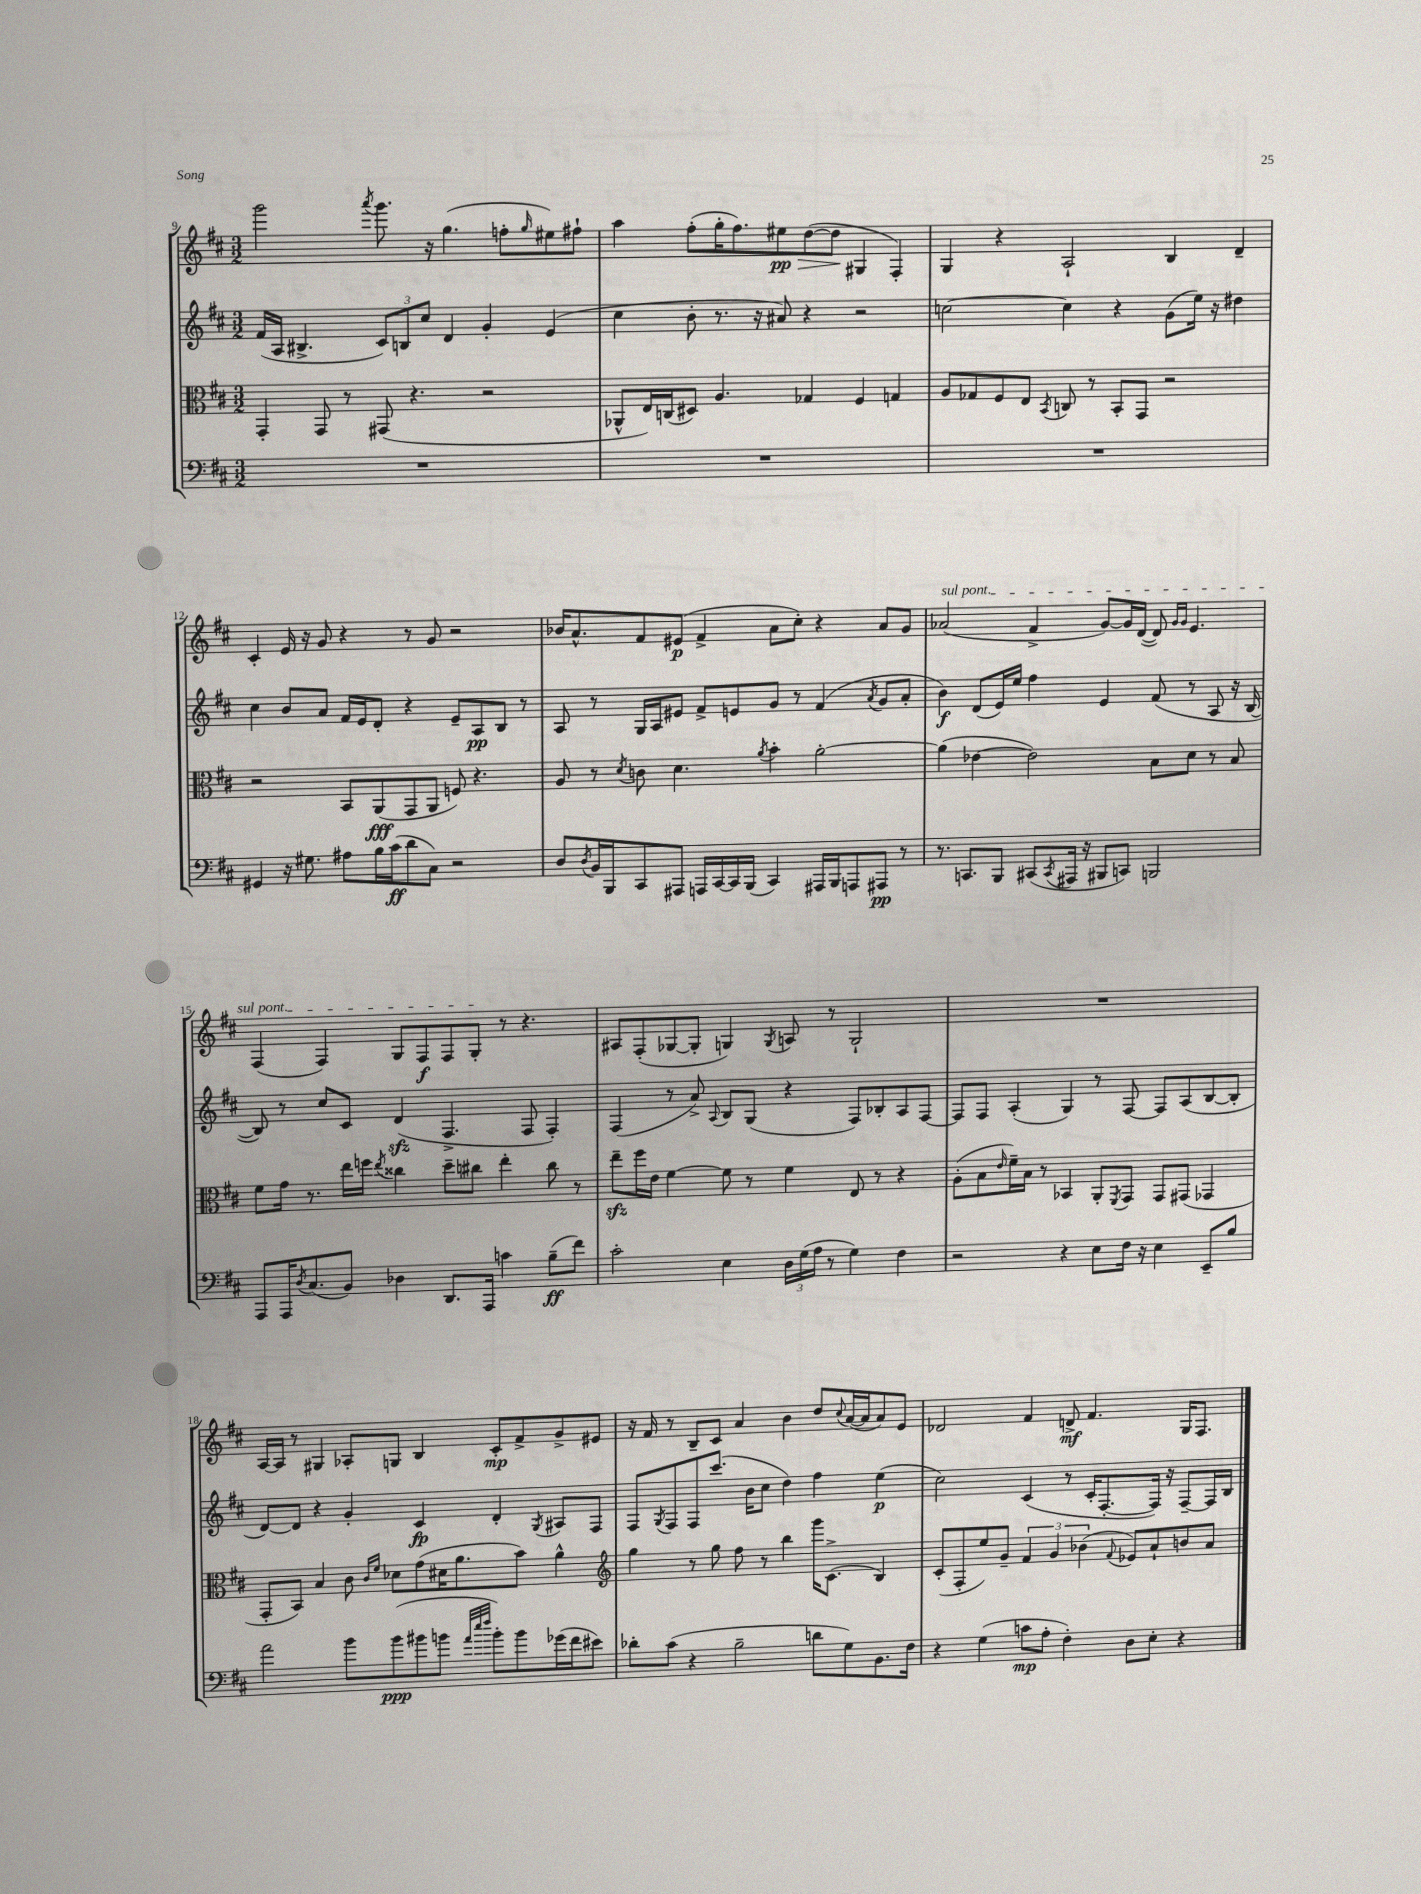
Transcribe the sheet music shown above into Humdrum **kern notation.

**kern	**kern	**kern	**kern
*staff4	*staff3	*staff2	*staff1
*clefF4	*clefC3	*clefG2	*clefG2
*k[f#c#]	*k[f#c#]	*k[f#c#]	*k[f#c#]
*M3/2	*M3/2	*M3/2	*M3/2
1.r	4GG'	(16f#	2ggg
.	.	16A	.
.	.	4.B#^	.
.	8GG	.	.
.	8r	.	.
.	.	.	8qaaa
.	(8GG#	12c#)	8.ggg
.	.	12B	.
.	4.r	.	.
.	.	12cc#	.
.	.	.	16r
.	.	4d	(4.gg
.	2r	4g'	.
.	.	.	8ff'
.	.	.	16qqgg
.	.	(4e	8ee#)
.	.	.	8ff#`
=	=	=	=
1.r	8AA-^^	4cc#	4aa
.	16E)	.	.
.	(16C	.	.
.	8D#)	8b'	(8ff#'
.	4.A	8.r	16gg'
.	.	.	8.ff#)
.	.	16r	.
.	.	8a#)	8ee#
.	4G-	4r	([8dd
.	.	.	8dd]
.	4F#	2r	4G#
.	4G	.	4F#')
=	=	=	=
1.r	8A	[2cc	4G
.	8G-	.	.
.	8F#	.	4r
.	8E	.	.
.	8qBB	.	.
.	8C	4cc]	2A`
.	8r	.	.
.	8BB'	4r	.
.	8GG	.	.
.	2r	(8g	4B
.	.	16ee)	.
.	.	16r	.
.	.	4dd#	4d~
=	=	=	=
4GG#	2r	4cc#	4c#'
16r	.	8b	16e
8.G#	.	.	16r
.	.	8a	8g
8A#	8BB	16f#	4r
.	.	16e	.
16B	(8AA	8d'	.
(16c#	.	.	.
8d	8GG	4r	8r
8C#)	8AA	.	8g
2r	8F)	8e~	2r
.	4.r	8A	.
.	.	8B	.
.	.	8r	.
=	=	=	=
8D	8A	8A	16b-
.	.	.	8.a^^
8qD	.	.	.
16BB	8r	8r	.
16BBB	.	.	.
.	8qd	.	.
8CC#	8c	16G	8f#
.	.	16A	.
8AAA#	4.d	8e#	(8e#
16AAA	.	8f#^	4f#^
[16CC#	.	.	.
16CC#]	.	8e	.
(16BBB	.	.	.
.	8qa	.	.
4CC#)	4b'	8g	8a
.	.	8r	8cc#')
16AAA#	[2a'	(4f#	4r
16BBB	.	.	.
8AAA	.	.	.
.	.	8qa	.
8AAA#	.	8g	8a
8r	.	8a'	8g
=	=	=	=
8.r	(4a]	4b)	(2a-
8.CC	.	.	.
.	[4e-	(8d	.
8BBB	.	16e)	.
.	.	16ee	.
(8CC#	2e-])	4ff#	4f#^
8qCC#	.	.	.
16AAA#	.	.	.
16r	.	.	.
8BBB#	.	4e	[8g)
8CC)	.	.	16g]
.	.	.	([16d
2BBB	8B	(8f#	8d])
.	.	.	16qqg
.	.	.	16qqg
.	8d	8r	4.e
.	8r	8A	.
.	8B	16r	.
.	.	[16B	.
=	=	=	=
8AAA	8f#	8B])	(4F#
16AAA	16g	8r	.
8qD	.	.	.
(8.C#	8.r	.	.
.	.	8cc#	4F#)
8BB)	16ee	8c#	.
.	16ff	.	.
.	8qee	.	.
4D-	4cc##	(4d	8G
.	.	.	8F#
8.DD	8dd~	4.F#^	8F#
.	8cc#	.	8G'
16AAA	.	.	.
4c	4ee'	.	8r
.	.	8F#	4.r
(8B~	8cc#	4F#')	.
8f#)	8r	.	.
=	=	=	=
2c#'	8ee~	(4F#	8A#
.	16ff#	.	(8F#'
.	16e	.	.
.	[4f#	8r	[8G-
.	.	8a^)	8G-']
.	.	8qqA	.
4E	8f#]	8B	4G)
.	8r	(8G	.
.	.	.	8qG
24D	4f#	4r	8A
(24G	.	.	.
24A	.	.	.
8r	.	.	8r
4G)	8E	8F#)	2G`
.	8r	8B-'	.
4F#	4r	8A	.
.	.	[8F#	.
=	=	=	=
2r	(8A'	8F#]	1.r
.	8B	8F#	.
.	16qqe	.	.
.	16f#~)	(4A'	.
.	16B	.	.
.	8r	.	.
4r	4BB-	4G)	.
8E	8AA'	8r	.
.	8qFF#	.	.
16F#	8GG	[8F#	.
16r	.	.	.
4E	8GG	8F#]	.
.	(8GG#	(8A	.
8EE~	4GG-	[8B	.
8B	.	8B']	.
=	=	=	=
2a	8GG'	[8d)	[16A
.	.	.	16A]
.	8BB)	8d]	8r
.	4B	4r	4G#
8b	8c#	4g'	8A-'
.	16qqc#	.	.
.	16qqf#	.	.
(8b	8d-	.	8G
8b#	(8g	4c#	4B
8b	16d#	.	.
.	8.a	.	.
32qqa	.	.	.
32qqee	.	.	.
32qqff#	.	.	.
8b')	.	4d'	8c#'
8b	8b)	.	8f#^
.	.	8qG	.
(16g-	4a^^	8A#	8g^
16f#	.	.	.
8e#)	.	8F#	8e#
=	=	=	=
*	*clefG2	*	*
8d-'	4gg	8F#	16r
.	.	.	16f#
.	.	8qG	.
(8c#	.	8F#	8r
4r	8r	8F#	8B~
.	8gg	(8.ccc#	8c#
2B~	8ff#	.	4a
.	.	16b	.
.	8r	8cc#	.
.	4bb	4dd)	4b
8d	16ggg	4ff#	8dd
.	(8.c#^	.	.
.	.	.	8qqcc#
8G)	.	.	([16a
.	.	.	16a]
8.BB	4B)	(4ee	8a)
.	.	.	8e
16F#	.	.	.
=	=	=	=
4r	(8c#'	2cc#)	2d-
.	8F#'	.	.
(4G	8ee)	.	.
.	8g~	.	.
8c	6f#	(4c#	4f#
8A'	.	.	.
.	6g	.	.
4F#')	.	8r	8d^
.	(6b-	.	.
.	.	16c#'	4.f#
.	.	[8.F#'	.
.	8qqf#	.	.
8D	8e-)	.	.
8E'	8a`	16F#])	.
.	.	16r	.
4r	8b	[8F#~	16G
.	.	.	8.F#
.	8a	16F#]	.
.	.	16B	.
==	==	==	==
*-	*-	*-	*-
